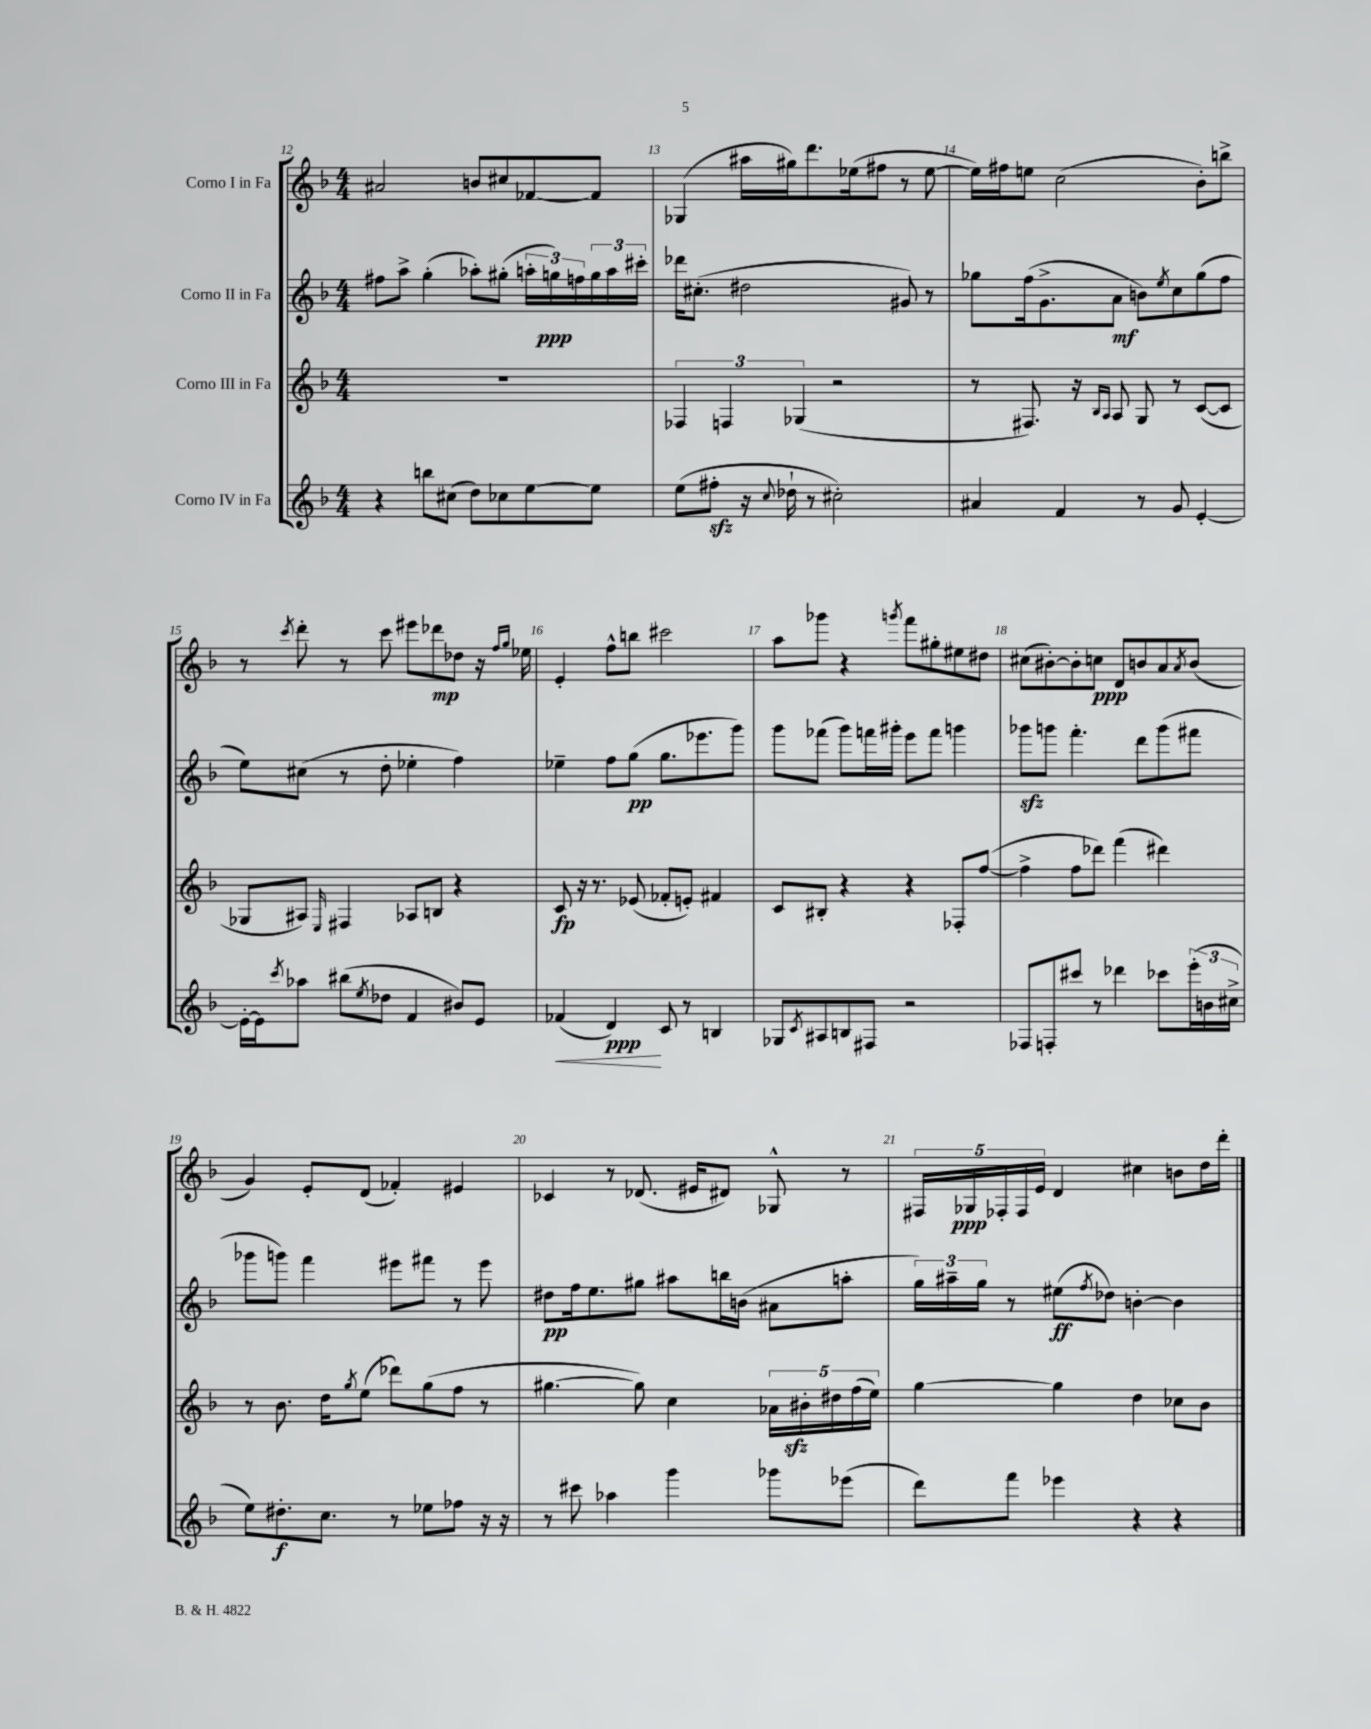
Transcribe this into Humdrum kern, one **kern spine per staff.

**kern	**kern	**kern	**kern
*staff4	*staff3	*staff2	*staff1
*clefG2	*clefG2	*clefG2	*clefG2
*k[b-]	*k[b-]	*k[b-]	*k[b-]
*M4/4	*M4/4	*M4/4	*M4/4
4r	1r	8ff#	2a#
.	.	8aa^	.
8bb	.	(4gg'	.
(8cc#	.	.	.
8dd)	.	8aa-')	8b
8cc-	.	(8gg#'	8cc#
[8ee	.	24aa'	[8f-
.	.	24gg)	.
.	.	24ff	.
8ee]	.	24gg	8f-]
.	.	24aa	.
.	.	24ccc#'	.
=	=	=	=
(8ee	6F-	16ddd-	(4G-
.	.	(8.cc#'	.
8ff#'	.	.	.
.	6F	.	.
16r	.	2dd#	16aa#
8qqcc	.	.	.
16dd-`	.	.	16gg#)
.	(6G-	.	.
8r	.	.	8.ddd
2cc#')	2r	.	.
.	.	.	(16ee-
.	.	.	8ff#
.	.	8g#)	8r
.	.	8r	[8ee-
=	=	=	=
4a#	8r	8gg-	16ee-])
.	.	.	16ff#
.	8.F#)	(16ff	8ee
.	.	8.g^	.
4f	.	.	(2cc
.	16r	.	.
.	16qqB-	.	.
.	16qqA	.	.
.	8A	8a	.
8r	8G	8b)	.
.	.	8qee	.
8g	8r	8cc	.
[4e'	([8c	(8gg-	8b-')
.	8c]	8ff	8bb^
=	=	=	=
16e'_	8G-	8ee)	8r
16e]	.	.	.
8qccc	.	.	8qccc
8aa-	8A#)	(8cc#	8ddd'
.	16qqE	.	.
(8bb#	4F#	8r	8r
8qee	.	.	.
8dd-	.	8dd'	8ccc
4f	8A-	4ee-'	8eee#
.	8B	.	8ddd-
8b#)	4r	4ff)	8dd-
8e	.	.	16r
.	.	.	16qqff
.	.	.	16qqgg
.	.	.	16ee-
=	=	=	=
(4f-	8c	4ee-~	4e'
.	16r	.	.
.	8.r	.	.
4d)	.	8ff	8ff^^
.	(8e-	(8gg	8bb
8c	8f-'	8.gg	2ccc#
8r	8e')	.	.
.	.	8.eee-	.
4B	4f#	.	.
.	.	8ggg)	.
=	=	=	=
8G-	8c	8ggg	8aa
8qc	.	.	.
8A#	8B#'	(8fff-	8ggg-
8B	4r	8ggg)	4r
8F#	.	16fff	.
.	.	16ggg#'	.
.	.	.	8qggg
2r	4r	8eee	8fff
.	.	8fff	8gg#'
.	8F-'	4ggg	8ee#
.	([8ff	.	8dd#
=	=	=	=
8F-	4ff^]	8ggg-	(8cc#
8F'	.	8ggg	[8b#')
8ccc#	8ff	4.fff'	8b#']
8r	8ddd-)	.	8cc
4ddd-	(4fff	.	8d
.	.	8ddd	8b
8ccc-	4ddd#)	(8ggg	8a
.	.	.	8qa
(24eee'	.	8fff#	(8b
24b	.	.	.
24cc#^	.	.	.
=	=	=	=
8ee)	8r	8ggg-	4g)
8.dd#'	8.b-	8ggg)	.
.	.	4fff	8e'
8.cc	16dd	.	.
.	8qgg	.	.
.	(8ee	.	(8d
8r	8ddd-)	8eee#	4f-')
8ee-	(8gg	8fff#	.
8ff-	8ff	8r	4e#
16r	8r	8eee#	.
16r	.	.	.
=	=	=	=
8r	[4.gg#	8dd#	4c-
8ccc#	.	16ff	.
.	.	8.ee	.
4aa-	.	.	8r
.	8gg#])	8gg#	(8.d-
4ggg	4cc	8aa#	.
.	.	.	16e#
.	.	16bb	8d#)
.	.	(16b	.
8ggg-	20a-	8a#	8G-^^
.	20b#'	.	.
.	20dd#	.	.
(8eee-	.	8aa'	8r
.	(20ff	.	.
.	20ee)	.	.
=	=	=	=
8ddd)	[4gg	24gg)	20F#
.	.	24aa#~	.
.	.	.	20G-
.	.	24gg	.
.	.	.	20F-'
8fff	.	8r	.
.	.	.	20F-
.	.	.	20e
4eee-	4gg]	(8ee#	4d
.	.	8qff	.
.	.	8dd-)	.
4r	4dd	[4b'	4cc#
4r	8cc-	4b]	8b
.	8b-	.	16dd
.	.	.	16ddd'
==	==	==	==
*-	*-	*-	*-
